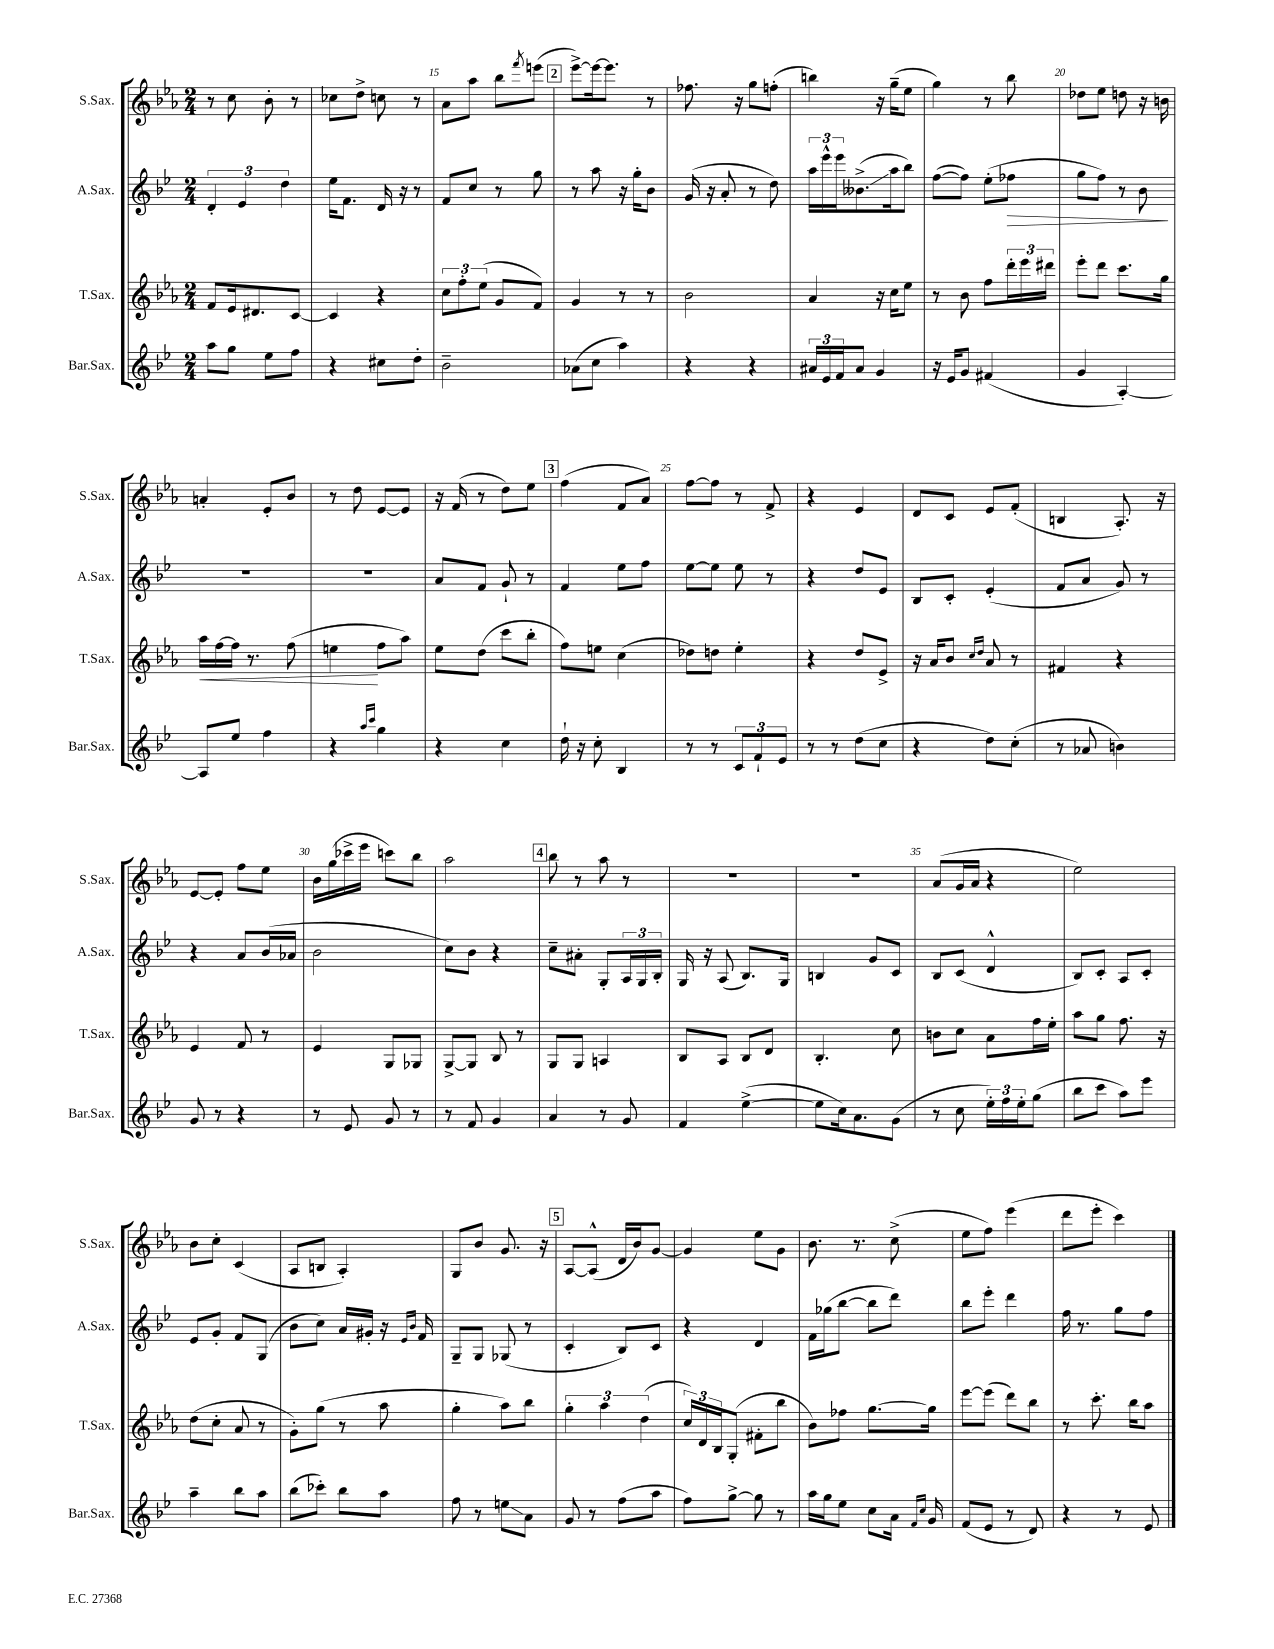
<<
\new StaffGroup <<
\new Staff = "s0" \with { instrumentName = "S.Sax." shortInstrumentName = "S.Sax." } {
    \clef treble \key ees \major \numericTimeSignature \time 2/4
    r8 c''8 bes'8-. r8 |
    ces''8 d''8-> c''8 r8 |
    aes'8 aes''8 bes''8 \acciaccatura { f'''8 } e'''8( |
    \mark \markup { \box "2" } ees'''8~->) ees'''16~ ees'''8. r8 |
    fes''8. r16 g''8 f''8-.( |
    b''4) r16 g''16--( ees''8 |
    g''4) r8 bes''8 |
    des''8 ees''8 d''8 r16 b'16 |
    a'4-. ees'8-. bes'8 |
    r8 d''8 ees'8~ ees'8 |
    r16 f'16( r8 d''8) ees''8 |
    \mark \markup { \box "3" } f''4( f'8 aes'8) |
    f''8~ f''8 r8 f'8-> |
    r4 ees'4 |
    d'8 c'8 ees'8 f'8-.( |
    b4 aes8.-.) r16 |
    ees'8~ ees'8-. f''8 ees''8 |
    bes'16 g''16( ces'''16-> ees'''16 c'''8) bes''8 |
    aes''2 |
    \mark \markup { \box "4" } bes''8 r8 aes''8 r8 |
    R2 |
    r2 |
    aes'8( g'16 aes'16 r4 |
    ees''2) |
    bes'8 c''8-. c'4( |
    aes8 b8 aes4-.) |
    g8 bes'8 g'8. r16 |
    \mark \markup { \box "5" } aes8~ aes8-^( d'16 bes'16) g'8~ |
    g'4 ees''8 g'8 |
    bes'8. r8. c''8->( |
    ees''8 f''8) ees'''4( |
    d'''8 ees'''8-. c'''4) \bar "|." |
}
\new Staff = "s1" \with { instrumentName = "A.Sax." shortInstrumentName = "A.Sax." } {
    \clef treble \key bes \major \numericTimeSignature \time 2/4
    \tuplet 3/2 { d'4-. ees'4 d''4 } |
    ees''16 f'8. d'16 r16 r8 |
    f'8 c''8 r8 g''8 |
    \mark \markup { \box "2" } r8 a''8 r16 g''16-. bes'8 |
    g'16( r16 a'8-. r8 d''8) |
    \tuplet 3/2 { a''16 ees'''16-^ ees'''16 } beses'8.->\glissando( a''16 bes''8) |
    f''8~( f''8) ees''8-.( fes''8\> |
    g''8 f''8) r8 bes'8\! |
    R2 |
    R2 |
    a'8 f'8 g'8-! r8 |
    \mark \markup { \box "3" } f'4 ees''8 f''8 |
    ees''8~ ees''8 ees''8 r8 |
    r4 d''8 ees'8 |
    bes8 c'8-. ees'4-.( |
    f'8 a'8 g'8) r8 |
    r4 a'8 bes'16( aes'16 |
    bes'2 |
    c''8) bes'8 r4 |
    \mark \markup { \box "4" } c''8-- ais'8-. g8-. \tuplet 3/2 { a16 g16 bes16-. } |
    g16 r16 a8( bes8.) g16 |
    b4 g'8 c'8 |
    bes8 c'8( d'4-^ |
    bes8) c'8-. a8 c'8-. |
    ees'8 g'8-. f'8 g8( |
    bes'8 c''8) a'16 gis'16-. r16 \grace { ees'16 bes'16 } f'16 |
    g8-- g8 ges8( r8 |
    \mark \markup { \box "5" } c'4-. bes8) c'8 |
    r4 d'4 |
    f'16 ges''16( bes''8~ bes''8 d'''8) |
    bes''8 ees'''8-. d'''4 |
    f''16 r8. g''8 f''8 \bar "|." |
}
\new Staff = "s2" \with { instrumentName = "T.Sax." shortInstrumentName = "T.Sax." } {
    \clef treble \key ees \major \numericTimeSignature \time 2/4
    f'8 ees'16 dis'8. c'8~ |
    c'4 r4 |
    \tuplet 3/2 { c''8 f''8-. ees''8( } g'8 f'8) |
    \mark \markup { \box "2" } g'4 r8 r8 |
    bes'2 |
    aes'4 r16 c''16 ees''8 |
    r8 bes'8 f''8 \tuplet 3/2 { d'''16-. ees'''16 dis'''16 } |
    ees'''8-. d'''8 c'''8. g''16 |
    aes''16\< f''16~ f''16 r8. f''8( |
    e''4\! f''8 aes''8) |
    ees''8 d''8( c'''8 bes''8-. |
    \mark \markup { \box "3" } f''8) e''8 c''4( |
    des''8) d''8 ees''4-. |
    r4 d''8 ees'8-> |
    r16 aes'16 bes'8 \grace { c''16 d''16 } aes'8 r8 |
    fis'4 r4 |
    ees'4 f'8 r8 |
    ees'4 g8 ges8 |
    g8~-> g8 bes8 r8 |
    \mark \markup { \box "4" } g8 g8 a4 |
    bes8 aes8 bes8 d'8 |
    bes4.-. c''8 |
    b'8 c''8 aes'8 f''16 ees''16-. |
    aes''8 g''8 f''8. r16 |
    d''8( c''8-. aes'8 r8 |
    g'8-.) g''8( r8 aes''8 |
    g''4-. aes''8) bes''8 |
    \mark \markup { \box "5" } \tuplet 3/2 { g''4-. aes''4 d''4( } |
    \tuplet 3/2 { c''16) d'16 bes16 } g8-.( fis'8-. bes''8 |
    bes'8) fes''8 g''8.~ g''16 |
    ees'''8~ ees'''8( d'''8) bes''8 |
    r8 c'''8.-. bes''16 aes''8 \bar "|." |
}
\new Staff = "s3" \with { instrumentName = "Bar.Sax." shortInstrumentName = "Bar.Sax." } {
    \clef treble \key bes \major \numericTimeSignature \time 2/4
    a''8 g''8 ees''8 f''8 |
    r4 cis''8 d''8-. |
    bes'2-- |
    \mark \markup { \box "2" } aes'8( c''8 a''4) |
    r4 r4 |
    \tuplet 3/2 { ais'16 ees'16 f'16 } ais'8 g'4 |
    r16 ees'16 g'8 fis'4( |
    g'4 a4~-.) |
    a8 ees''8 f''4 |
    r4 \grace { a''16 c'''16 } g''4 |
    r4 c''4 |
    \mark \markup { \box "3" } d''16-! r16 c''8-. bes4 |
    r8 r8 \tuplet 3/2 { c'8 f'8-! ees'8 } |
    r8 r8 d''8( c''8 |
    r4 d''8) c''8-.( |
    r8 aes'8 b'4) |
    g'8 r8 r4 |
    r8 ees'8 g'8 r8 |
    r8 f'8 g'4 |
    \mark \markup { \box "4" } a'4 r8 g'8 |
    f'4 ees''4~->( |
    ees''8 c''16) a'8. g'8( |
    r8 c''8 \tuplet 3/2 { ees''16-.) f''16 ees''16-. } g''8( |
    bes''8 c'''8 a''8) ees'''8 |
    a''4-- bes''8 a''8 |
    bes''8( ces'''8-.) bes''8 a''8 |
    f''8 r8 e''8\glissando a'8 |
    \mark \markup { \box "5" } g'8 r8 f''8( a''8 |
    f''8) g''8~-> g''8 r8 |
    a''16 g''16 ees''8 c''8 a'16 \grace { f'16 c''16 } g'16 |
    f'8( ees'8 r8 d'8) |
    r4 r8 ees'8 \bar "|." |
}
>>
>>
\layout { \context { \Score currentBarNumber = #13 \override BarNumber.break-visibility = ##(#f #t #t) barNumberVisibility = #(every-nth-bar-number-visible 5) } }
